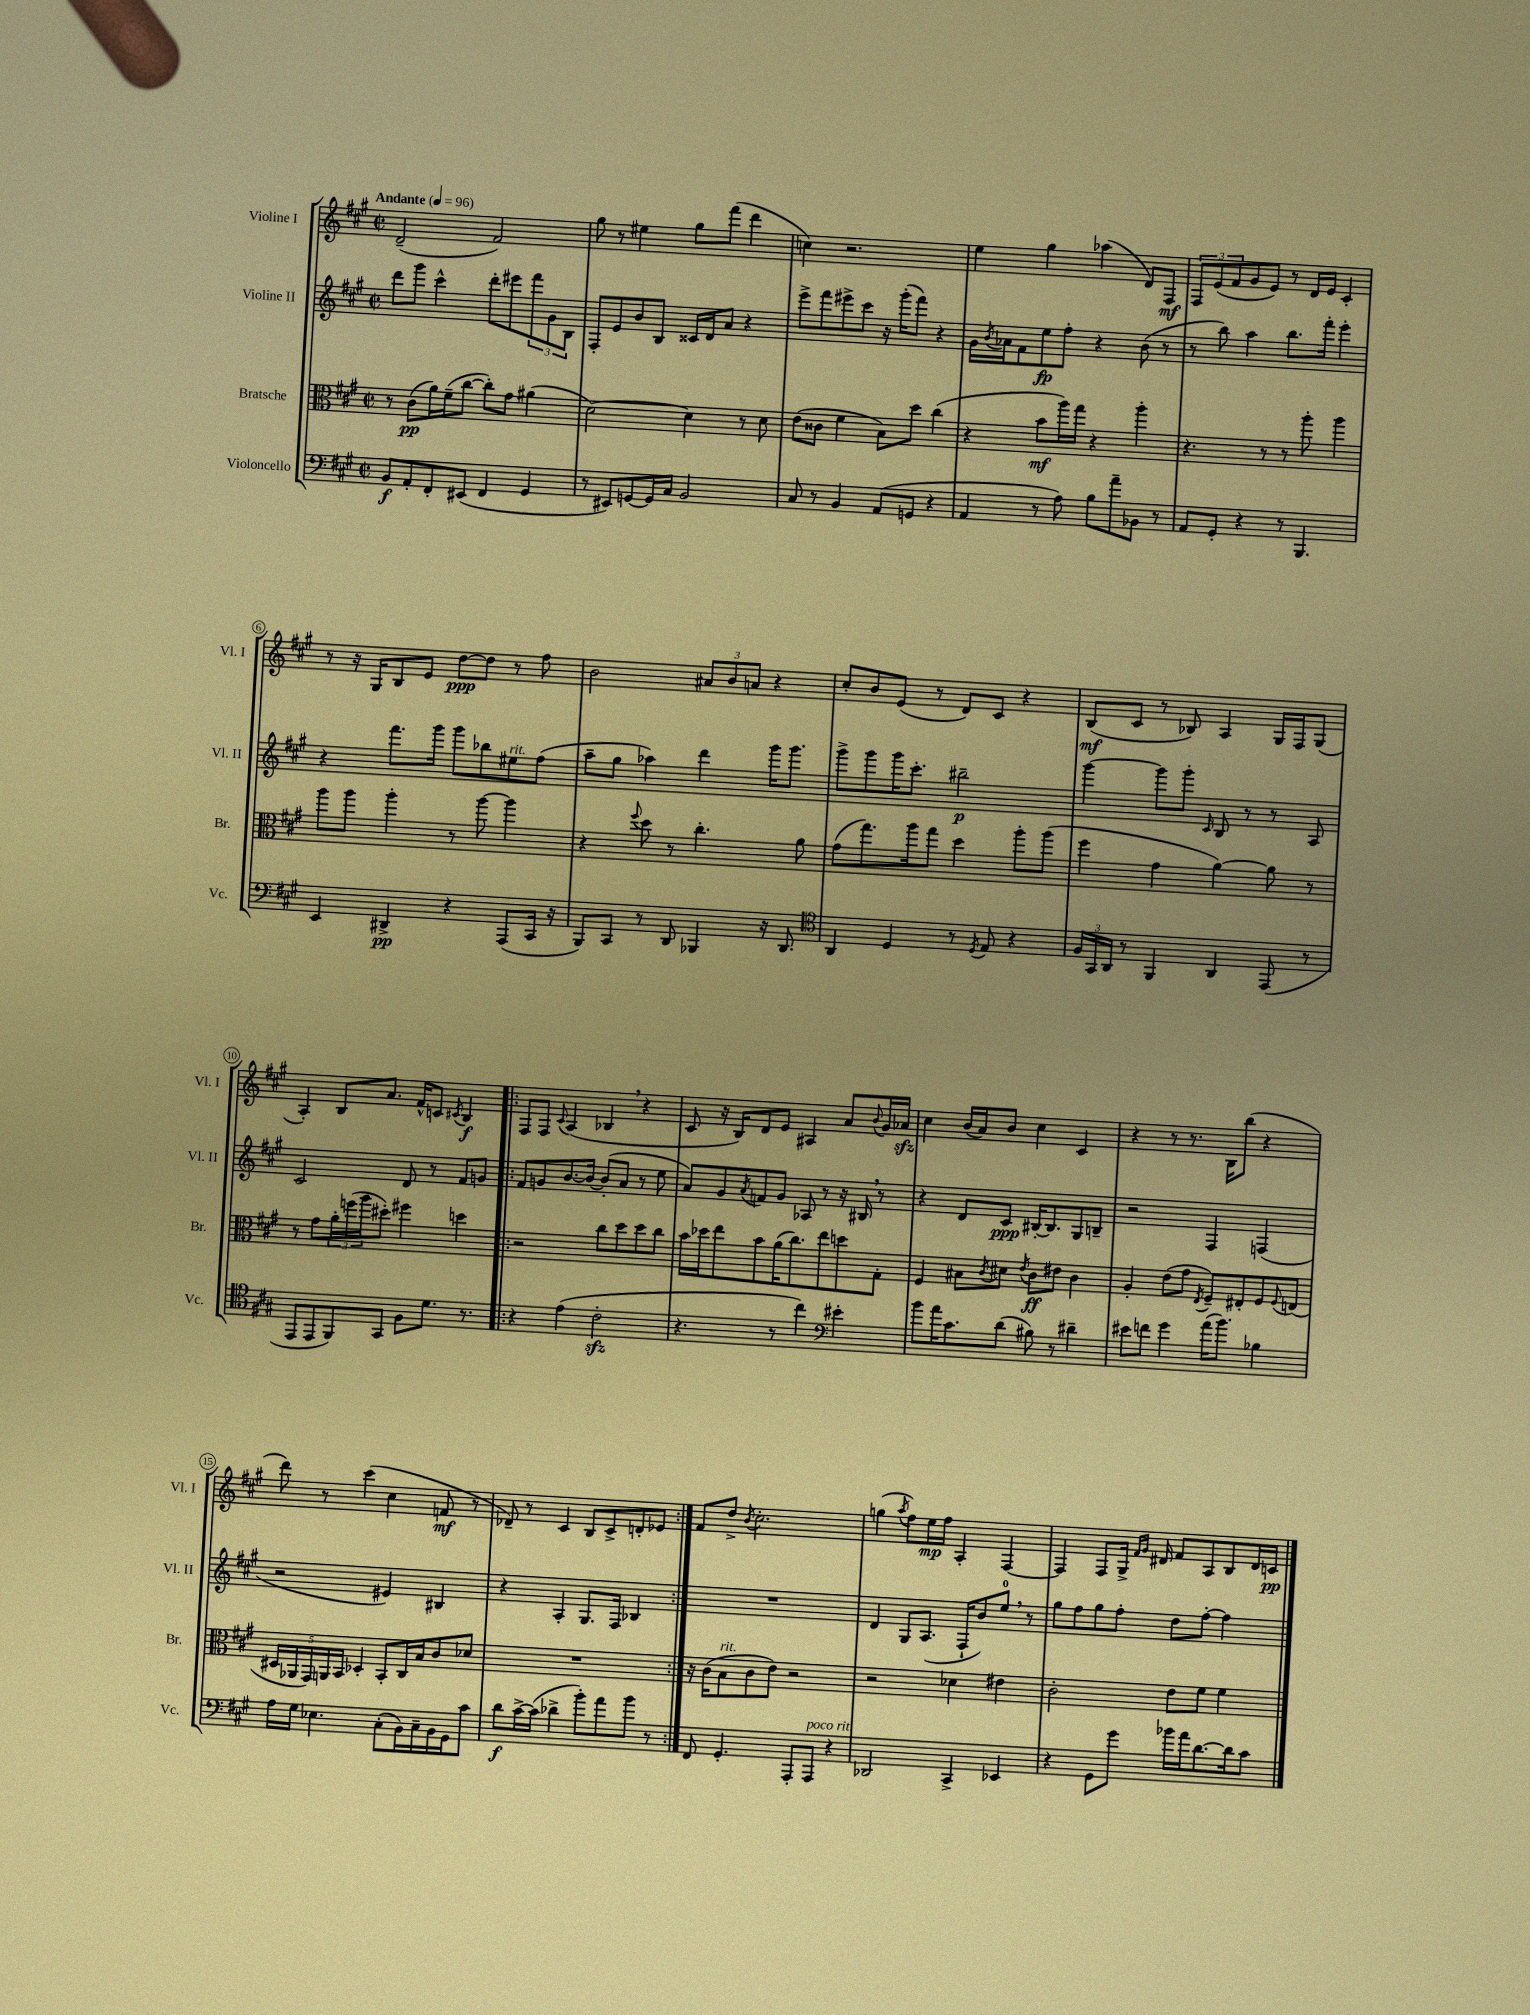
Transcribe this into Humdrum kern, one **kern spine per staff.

**kern	**dynam	**kern	**dynam	**kern	**dynam	**kern	**dynam
*part4	*part4	*part3	*part3	*part2	*part2	*part1	*part1
*staff4	*staff4	*staff3	*staff3	*staff2	*staff2	*staff1	*staff1
*I"Violoncello	*	*I"Bratsche	*	*I"Violine II	*	*I"Violine I	*
*I'Vc.	*	*I'Br.	*	*I'Vl. II	*	*I'Vl. I	*
*clefF4	*	*clefC3	*	*clefG2	*	*clefG2	*
*k[f#c#g#]	*	*k[f#c#g#]	*	*k[f#c#g#]	*	*k[f#c#g#]	*
*M2/2	*	*M2/2	*	*M2/2	*	*M2/2	*
*met(c|)	*	*met(c|)	*	*met(c|)	*	*met(c|)	*
*MM96	*	*MM96	*	*MM96	*	*MM96	*
=1	=1	=1	=1	=1	=1	=1	=1
!	!	!	!	!	!	!LO:TX:a:B:t=Andante	!
8BB/L	f	8r	.	8ddd\L	.	(2d~/	.
8AA'/	.	(8c#\L	pp	8ggg#\J	.	.	.
8FF#'/	.	16a\L)	.	4ccc#^^\	.	.	.
.	.	(16f#~\J	.	.	.	.	.
(8EE#X/J	.	[8cc#\J	.	.	.	.	.
4FF#/	.	8cc#'\L])	.	8ddd'\L	.	2f#/)	.
.	.	8g#\J	.	8eee#X\	.	.	.
4GG#/	.	(4a#X\	.	12fff#\	.	.	.
.	.	.	.	12g#\	.	.	.
.	.	.	.	12B\J	.	.	.
=2	=2	=2	=2	=2	=2	=2	=2
8r	.	[2d\)	.	8F#'/L	.	8gg#\	.
8EE#X/L)	.	.	.	8e/	.	8r	.
[8GGn/	.	.	.	8b/	.	4ee#X\	.
16GG/L]	.	.	.	8B/J	.	.	.
16C#/JJ	.	.	.	.	.	.	.
2BB/	.	4d\]	.	16c##X/LL	.	8gg#\L	.
.	.	.	.	16d/J	.	.	.
.	.	.	.	8a/J	.	(8fff#\J	.
.	.	8r	.	4r	.	4ddd\	.
.	.	8d\	.	.	.	.	.
=3	=3	=3	=3	=3	=3	=3	=3
8C#/	.	(8e\L	.	8eee^\L	.	4ccn\)	.
8r	.	8c##X\J	.	8fff#\	.	.	.
4BB/	.	4f#\	.	8eee#X^\	.	2.r	.
.	.	.	.	8ccc#\J	.	.	.
(8AA/L	.	8B\L)	.	16r	.	.	.
.	.	.	.	(16ggg#'\KL	.	.	.
8GGn/J	.	8dd\J	.	8fff#\J)	.	.	.
4r	.	(4cc#\	.	4r	.	.	.
=4	=4	=4	=4	=4	=4	=4	=4
4AA/	.	4r	.	16g#\LL	.	4ee\	.
.	.	.	.	8qb/	.	.	.
.	.	.	.	16a-X\J	.	.	.
.	.	.	.	8f#\	.	.	.
8r	.	8b\L	mf	8ee\	fp	4gg#\	.
8A\)	.	16aa\L)	.	8ff#'\J	.	.	.
.	.	16gg#\JJ	.	.	.	.	.
8B\L	.	4r	.	4r	.	(4aa-X\	.
8a~\	.	.	.	.	.	.	.
8BB-X\J	.	4aa'\	.	(8b\	.	8d/L)	.
8r	.	.	.	8r	.	8F#/J	mf
=5	=5	=5	=5	=5	=5	=5	=5
8AA/L	.	4.r	.	8r	.	12F#/L	.
.	.	.	.	.	.	(12e/	.
8GG#'/J	.	.	.	8bb\)	.	.	.
.	.	.	.	.	.	12f#/	.
4r	.	.	.	4aa\	.	8g#/	.
.	.	8r	.	.	.	8e/J)	.
8r	.	8r	.	8.bb\L	.	8r	.
4.BBB/	.	8aa'\	.	.	.	16d/LL	.
.	.	.	.	16fff#'\Jk	.	16e/JJ	.
.	.	4aa\	.	4eee'\	.	4c#'/	.
!!LO:LB:g=z
=6	=6	=6	=6	=6	=6	=6	=6
4EE/	.	8aa\L	.	4r	.	8r	.
.	.	8aa\J	.	.	.	16r	.
.	.	.	.	.	.	16G#/KL	.
4DD#X^/	pp	4aa'\	.	8.fff#\L	.	8B/	.
.	.	.	.	.	.	8e/J	.
.	.	.	.	16ggg#\Jk	.	.	.
4r	.	8r	.	8ggg#\L	.	[8dd\L	ppp
.	.	[8aa\	.	8bb-X\	.	8dd\J]	.
!	!	!	!	!LO:TX:a:i:t=rit.	!	!	!
(8AAA/L	.	4aa\]	.	8ee#X\	.	8r	.
16CC#/Jk	.	.	.	(8ff#\J	.	8ff#\	.
16r	.	.	.	.	.	.	.
=7	=7	=7	=7	=7	=7	=7	=7
8BBB/L)	.	4r	.	8aa~\L	.	2b\	.
8CC#/J	.	.	.	8gg#\J	.	.	.
.	.	8qqff#/	.	.	.	.	.
8r	.	8dd\	.	4aa-X\)	.	.	.
8DD/	.	8r	.	.	.	.	.
4BBB-X/	.	4.cc#'\	.	4ddd\	.	12a#X/L	.
.	.	.	.	.	.	12b/	.
.	.	.	.	.	.	12an/J	.
16r	.	.	.	16ggg#\KL	.	4r	.
8.DD/	.	.	.	8.ggg#\J	.	.	.
.	.	8a\	.	.	.	.	.
=8	=8	=8	=8	=8	=8	=8	=8
*clefC4	*	*	*	*	*	*	*
4AA/	.	(8g#\L	.	8ggg#^\L	.	8cc#'/L	.
.	.	8.gg#\)	.	8ggg#\	.	8b/	.
4D/	.	.	.	16ggg#\K	.	(8e/J	.
.	.	16aa\k	.	8.ccc#'\J	.	.	.
.	.	8gg#\J	.	.	.	8r	.
8r	.	4dd\	.	2bb#X~\	p	8d/L)	.
8qD/	.	.	.	.	.	.	.
8E/	.	.	.	.	.	8c#/J	.
4r	.	8aa'\L	.	.	.	4r	.
.	.	(8aa\J	.	.	.	.	.
=9	=9	=9	=9	=9	=9	=9	=9
24F#/LL	.	4ff#\	.	[4ggg#\	.	(8B/L	mf
24GG#/	.	.	.	.	.	.	.
24AA/JJ	.	.	.	.	.	.	.
8r	.	.	.	.	.	8c#/J	.
4FF#/	.	4g#\	.	8ggg#\L]	.	8r	.
.	.	.	.	8ggg#'\J	.	8B-X/)	.
.	.	.	.	16qqc#/	.	.	.
4AA/	.	[4a\)	.	8B/	.	4A/	.
.	.	.	.	8r	.	.	.
(8EE/	.	8a\]	.	8r	.	16G#/LL	.
.	.	.	.	.	.	16F#/J	.
8r	.	8r	.	8A/	.	(8G#/J	.
!!LO:LB:g=z
=10	=10	=10	=10	=10	=10	=10	=10
8EE/L	.	8r	.	2c#/	.	4A'/)	.
8EE/	.	8g#\L	.	.	.	.	.
8FF#/)	.	24a'\L	.	.	.	8B/L	.
.	.	(24ffn\	.	.	.	.	.
.	.	24aa\J	.	.	.	.	.
8GG#/J	.	8dd#X'\J)	.	.	.	8.a/J	.
8F#\L	.	4ff#X\	.	8d/	.	.	.
.	.	.	.	.	.	16f#^^/KL	.
8.d\J	.	.	.	8r	.	8cn/J	.
.	.	.	.	.	.	8qc#X/	.
.	.	4ddn\	.	8f#/L	.	4B/	f
8.r	.	.	.	.	.	.	.
.	.	.	.	8gn/J	.	.	.
=11!|:	=11!|:	=11!|:	=11!|:	=11!|:	=11!|:	=11!|:	=11!|:
4r	.	2r	.	8f#/L	.	8F#/L	.
.	.	.	.	8gn/	.	8F#/J	.
.	.	.	.	.	.	8qqc#/	.
(4e\	.	.	.	[8.b/	.	(4A/	.
.	.	.	.	16b/Jk_	.	.	.
2c#zz'\	.	8cc#\L	.	(8b'/L]	.	4B-X,/	.
.	.	8dd\	.	8a/J	.	.	.
.	.	8dd\	.	8r	.	4r	.
.	.	8cc#\J	.	8ee\	.	.	.
=12	=12	=12	=12	=12	=12	=12	=12
4.r	.	16b\LL	.	8a/L)	.	8c#/	.
.	.	16dd-X\J	.	.	.	.	.
.	.	8ee\	.	8g#/	.	16r	.
.	.	.	.	.	.	16B/KL)	.
.	.	.	.	8qa/	.	.	.
.	.	8b\	.	8fn/	.	8d/	.
8r	.	(16a\K	.	8g#/J	.	8e/J	.
.	.	8.cc#\)	.	.	.	.	.
4cc#\)	.	.	.	8A-X/	.	4A#X/	.
.	.	8ee\	.	8r	.	.	.
*clefF4	*	*	*	*	*	*	*
4e#X'\	.	8ddn\	.	16r	.	8a/L	.
.	.	.	.	16B#X,/	.	.	.
.	.	.	.	.	.	8qqb/	.
.	.	8G#'\J	.	8r	.	16g#/L	.
.	.	.	.	.	.	16a-Xzz/JJ	.
=13	=13	=13	=13	=13	=13	=13	=13
8b\L	.	4F#/	.	4r	.	4cc#\	.
16a\K	.	.	.	.	.	.	.
8.c#\	.	.	.	.	.	.	.
.	.	8B#X\L	.	8d/L	.	(16b/LL	.
.	.	.	.	.	.	16a/J)	.
.	.	8qc#/	.	.	.	.	.
(8d\J	.	8d#X\J	.	8c#/J	ppp	8b/J	.
.	.	8qe/	.	.	.	.	.
8B#X\)	.	8c#\L	ff	[16B#X'/KL	.	4cc#\	.
.	.	.	.	8.B#/]	.	.	.
8r	.	8e#X\J	.	.	.	.	.
4d#X~\	.	4c#\	.	8G#/	.	4c#/	.
.	.	.	.	8Bn~/J	.	.	.
=14	=14	=14	=14	=14	=14	=14	=14
8e#X\L	.	4A'/	.	2r	.	4r	.
8fn\J	.	.	.	.	.	.	.
4g#\	.	(8e\L	.	.	.	8r	.
.	.	8g#\J	.	.	.	8.r	.
.	.	8qE/	.	.	.	.	.
(16a\KL	.	8F#~/L)	.	4F#/	.	.	.
8.b\J)	.	.	.	.	.	16B\KL	.
.	.	8E#X'/	.	.	.	(8bb\J	.
4B-X\	.	8F#/	.	(4Fn/	.	4r	.
.	.	8qqF#/	.	.	.	.	.
.	.	(8En/J	.	.	.	.	.
!!LO:LB:g=z
=15	=15	=15	=15	=15	=15	=15	=15
16A\LL	.	20D#X/LL	.	2r	.	8ddd\)	.
.	.	20AA-X/	.	.	.	.	.
16G#\JJ	.	.	.	.	.	.	.
.	.	20GG#/)	.	.	.	.	.
4.E-X\	.	.	.	.	.	8r	.
.	.	20AAn/	.	.	.	.	.
.	.	20BB/JJ	.	.	.	.	.
.	.	4D-X'/	.	.	.	(4ccc#\	.
(8C#'\L	.	8BB'/L	.	4e#X/)	.	4cc#\	.
16BB\L)	.	16C#/L	.	.	.	.	.
16C#~\	.	16B/J	.	.	.	.	.
16BB\	.	8c#/	.	4B#X/	.	8fn/	mf
16GG#\J	.	.	.	.	.	.	.
8c#\J	.	8d-X/J	.	.	.	8r	.
=16	=16	=16	=16	=16	=16	=16	=16
8d\L	f	1r	.	4r	.	8d-X~/)	.
[16c#^\L	.	.	.	.	.	8r	.
(16c#\JJ]	.	.	.	.	.	.	.
4d-X^\	.	.	.	4A'/	.	4c#/	.
8b'\L)	.	.	.	8.G#/L	.	8B/L	.
8a\	.	.	.	.	.	8c#^/	.
.	.	.	.	16F#/Jk	.	.	.
8b\J	.	.	.	4B-X/	.	8dn'/	.
8r	.	.	.	.	.	8e-X/J	.
=17:|!	=17:|!	=17:|!	=17:|!	=17:|!	=17:|!	=17:|!	=17:|!
8FF#/	.	16r	.	1r	.	8f#/L	.
.	.	(16c#\KL	.	.	.	.	.
!	!	!LO:TX:a:i:t=rit.	!	!	!	!	!
4.GG#'/	.	8B\	.	.	.	8dd^/J	.
.	.	.	.	.	.	8qb/	.
.	.	8c#\	.	.	.	2.cc#'\	.
.	.	8e\J)	.	.	.	.	.
8AAA'/L	.	2r	.	.	.	.	.
!LO:TX:a:i:t=poco rit.	!	!	!	!	!	!	!
8AAA/J	.	.	.	.	.	.	.
4r	.	.	.	.	.	.	.
=18	=18	=18	=18	=18	=18	=18	=18
2DD-X/	.	2r	.	4d/	.	(4ggn\	.
.	.	.	.	.	.	8qaa/	.
.	.	.	.	8G#/L	.	8ff#\L)	.
.	.	.	.	(8.A/J	.	16ee\L	mp
.	.	.	.	.	.	16ff#\JJ	.
4CC#^/	.	4d-X\	.	.	.	4A'/	.
.	.	.	.	16F#`/KL	.	.	.
.	.	.	.	8b/)	.	.	.
4EE-X/	.	4e#X\	.	8ee,/J	.	[4F#/	.
.	.	.	.	8r	.	.	.
=19	=19	=19	=19	=19	=19	=19	=19
4r	.	2c#'\	.	8gg#\L	.	4F#/]	.
.	.	.	.	8ff#\	.	.	.
8GG#\L	.	.	.	8gg#\	.	8F#/L	.
8g#\J	.	.	.	8ff#'\J	.	16G#^/Jk	.
.	.	.	.	.	.	16qqf#/LL	.
.	.	.	.	.	.	16qqg#/JJ	.
.	.	.	.	.	.	16d#X/	.
16b-X\LL	.	8e\L	.	8dd\L	.	8f#/L	.
16a\J	.	.	.	.	.	.	.
[8.d\	.	8f#\J	.	[8ff#'\J	.	8A/	.
.	.	4f#\	.	4ff#\]	.	8B/	.
16d\k]	.	.	.	.	.	.	.
8c#\J	.	.	.	.	.	16d#/L	.
.	.	.	.	.	.	16cn/JJ	pp
==	==	==	==	==	==	==	==
*-	*-	*-	*-	*-	*-	*-	*-
